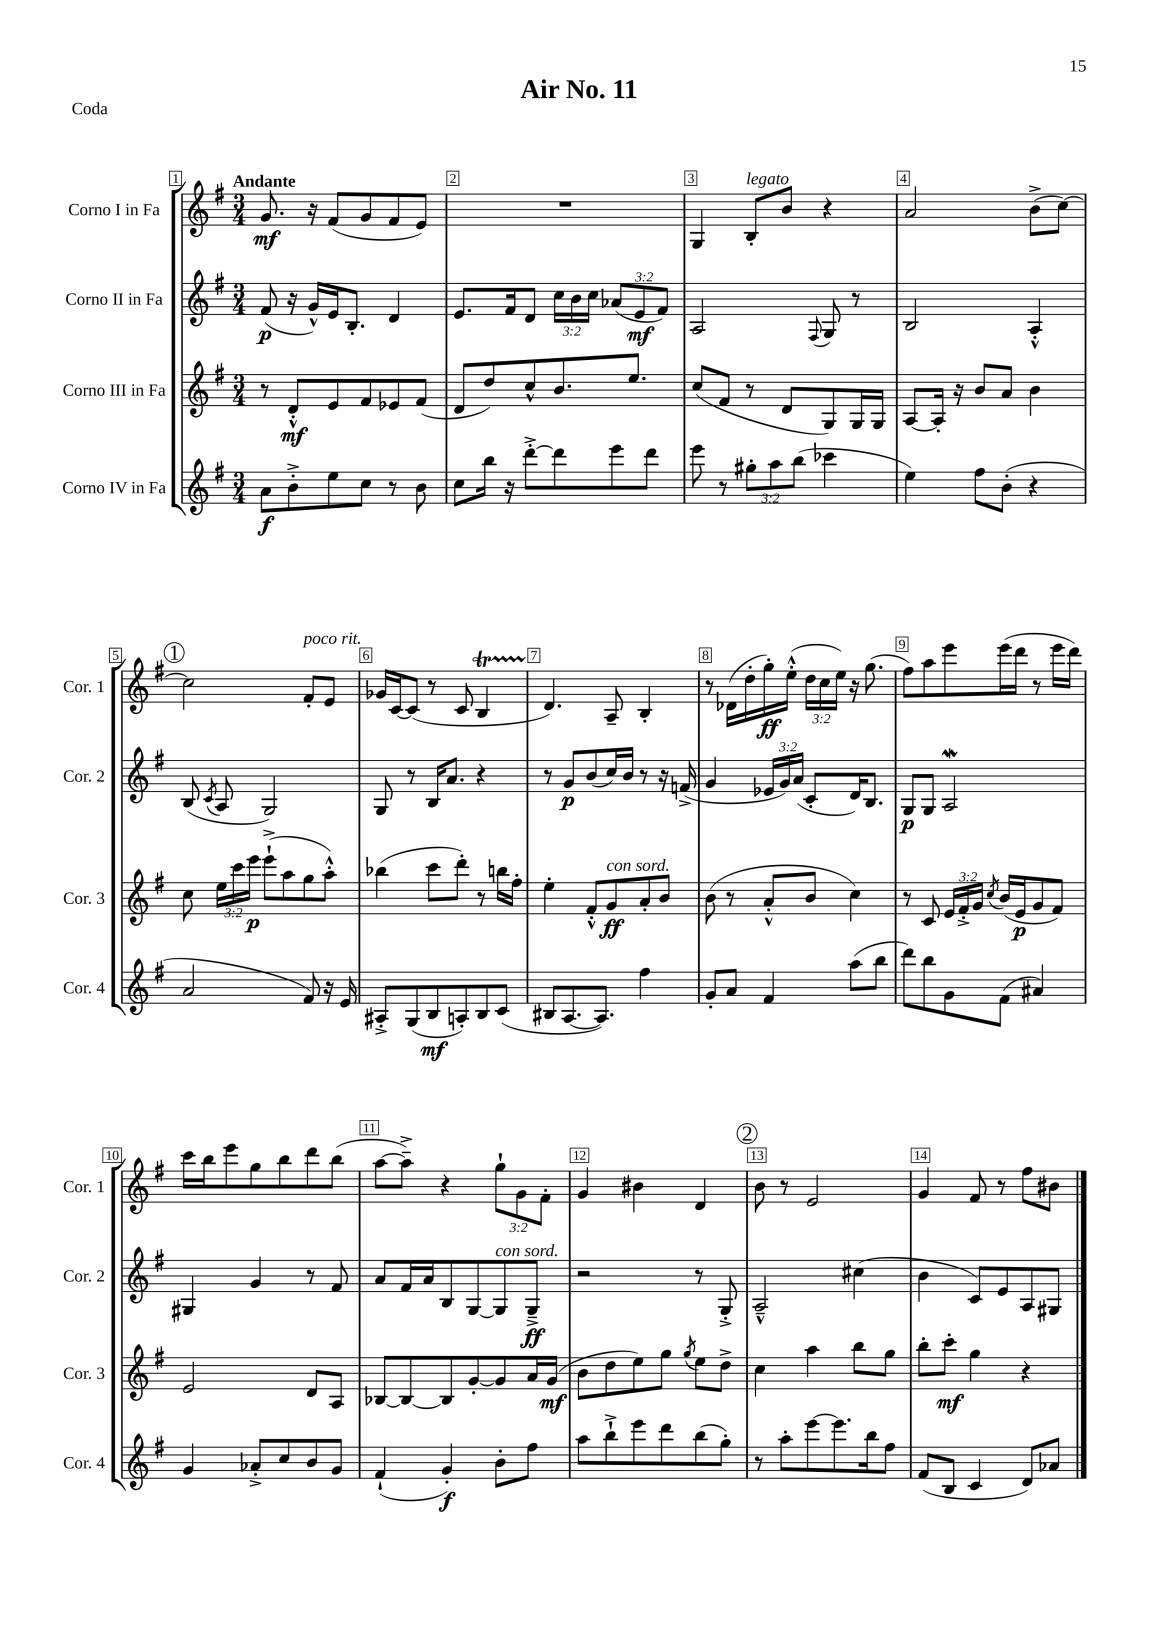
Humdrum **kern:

**kern	**dynam	**kern	**dynam	**kern	**dynam	**kern	**dynam
*part4	*part4	*part3	*part3	*part2	*part2	*part1	*part1
*staff4	*staff4	*staff3	*staff3	*staff2	*staff2	*staff1	*staff1
*I"Corno IV in Fa	*	*I"Corno III in Fa	*	*I"Corno II in Fa	*	*I"Corno I in Fa	*
*I'Cor. 4	*	*I'Cor. 3	*	*I'Cor. 2	*	*I'Cor. 1	*
*clefG2	*	*clefG2	*	*clefG2	*	*clefG2	*
*k[f#]	*	*k[f#]	*	*k[f#]	*	*k[f#]	*
*M3/4	*	*M3/4	*	*M3/4	*	*M3/4	*
=1	=1	=1	=1	=1	=1	=1	=1
!	!	!	!	!	!	!LO:TX:a:B:t=Andante	!
8a\L	f	8r	.	(8f#/	p	8.g/	mf
8b'^\	.	8d'^^/L	mf	16r	.	.	.
.	.	.	.	16g^^/LL)	.	16r	.
8ee\	.	8e/	.	16e/J	.	(8f#/L	.
.	.	.	.	8.B'/J	.	.	.
8cc\J	.	8f#/	.	.	.	8g/	.
8r	.	8e-X/	.	4d/	.	8f#/	.
8b\	.	(8f#/J	.	.	.	8e/J)	.
=2	=2	=2	=2	=2	=2	=2	=2
8cc\L	.	8d/L	.	8.e/L	.	2.r	.
16bb\Jk	.	8dd/)	.	.	.	.	.
16r	.	.	.	16f#/k	.	.	.
[8ddd'^\L	.	8cc^^/	.	8d/J	.	.	.
8ddd\]	.	8.b/	.	24cc\LL	.	.	.
.	.	.	.	24b\	.	.	.
.	.	.	.	24cc\JJ	.	.	.
8eee\	.	.	.	(12a-X/L	.	.	.
.	.	8.ee/J	.	.	.	.	.
.	.	.	.	12e/	mf	.	.
8ddd\J	.	.	.	.	.	.	.
.	.	.	.	12f#/J)	.	.	.
=3	=3	=3	=3	=3	=3	=3	=3
8eee\	.	(8cc/L	.	2A/	.	4G/	.
8r	.	8f#/J	.	.	.	.	.
!	!	!	!	!	!	!LO:TX:a:i:t=legato	!
12gg#X'\L	.	8r	.	.	.	8B'/L	.
12aa\	.	.	.	.	.	.	.
.	.	8d/L	.	.	.	8b/J	.
(12bb\J	.	.	.	.	.	.	.
.	.	.	.	8qqF#/	.	.	.
4ccc-X\	.	8G/)	.	8G/	.	4r	.
.	.	16G/L	.	8r	.	.	.
.	.	16G/JJ	.	.	.	.	.
=4	=4	=4	=4	=4	=4	=4	=4
4ee\)	.	[8A/L	.	2B/	.	2a/	.
.	.	16A'/Jk]	.	.	.	.	.
.	.	16r	.	.	.	.	.
8ff#\L	.	8b/L	.	.	.	.	.
(8b'\J	.	8a/J	.	.	.	.	.
4r	.	4b\	.	4A'^^/	.	(8b^\L	.
.	.	.	.	.	.	[8cc\J)	.
!!LO:LB:g=z
!!LO:REH:place=s1:t=1
=5	=5	=5	=5	=5	=5	=5	=5
2a/	.	8cc\	.	(8B/	.	2cc\]	.
.	.	.	.	8qc/	.	.	.
.	.	24ee\LL	.	8A/	.	.	.
.	.	24ccc\	.	.	.	.	.
.	.	24eee\JJ	p	.	.	.	.
.	.	(8eee`^\L	.	2G/)	.	.	.
.	.	8aa\	.	.	.	.	.
!	!	!	!	!	!	!LO:TX:a:i:t=poco rit.	!
8f#/)	.	8gg\	.	.	.	8f#'/L	.
16r	.	8aa'^^\J)	.	.	.	8e/J	.
16e/	.	.	.	.	.	.	.
=6	=6	=6	=6	=6	=6	=6	=6
8A#X'^/L	.	(4bb-X\	.	8G/	.	16g-X/LL	.
.	.	.	.	.	.	[16c/J	.
(8G/	.	.	.	8r	.	(8c/J]	.
8B/	mf	8ccc\L	.	16B/KL	.	8r	.
.	.	.	.	8.a/J	.	.	.
8An'/)	.	8ddd'\J)	.	.	.	8c/	.
8B/	.	8r	.	4r	.	4Bt/	.
(8c/J	.	16bbn\LL	.	.	.	.	.
.	.	16ff#'\JJ	.	.	.	.	.
=7	=7	=7	=7	=7	=7	=7	=7
8B#X/L	.	4ee'\	.	8r	.	4.d/)	.
[8.A/	.	.	.	8g/L	p	.	.
.	.	8f#'^^/L	.	(8b/	.	.	.
8.A/J])	.	.	.	.	.	.	.
!	!	!LO:TX:a:i:t=con sord.	!	!	!	!	!
.	.	8g/	ff	16cc/L)	.	8A~/	.
.	.	.	.	16b/JJ	.	.	.
4ff#\	.	8a'/	.	8r	.	4B'/	.
.	.	8b/J	.	16r	.	.	.
.	.	.	.	(16fn^/	.	.	.
=8	=8	=8	=8	=8	=8	=8	=8
8g'/L	.	(8b\	.	4g/	.	8r	.
8a/J	.	8r	.	.	.	(16d-X\LL	.
.	.	.	.	.	.	16dd'\	.
4f#/	.	8a'^^/L	.	24e-X/LL	.	16gg'\)	ff
.	.	.	.	24g/)	.	.	.
.	.	.	.	.	.	(16ee'^^\JJ	.
.	.	.	.	(24a/JJ	.	.	.
.	.	8b/J	.	8c'/L	.	24dd\LL	.
.	.	.	.	.	.	24cc\	.
.	.	.	.	.	.	24ee\JJ)	.
(8aa\L	.	4cc\)	.	16d/K)	.	16r	.
.	.	.	.	8.B/J	.	(8.gg\	.
8bb\J	.	.	.	.	.	.	.
=9	=9	=9	=9	=9	=9	=9	=9
8ddd\L)	.	8r	.	8G/L	p	8ff#\L)	.
8bb\	.	8c/	.	8G/J	.	8aa\	.
8g\	.	24e/LL	.	2AW/	.	8eee\	.
.	.	24f#'^/	.	.	.	.	.
.	.	24g/JJ	.	.	.	.	.
.	.	8qcc/	.	.	.	.	.
(8f#\J	.	(16b/LL	.	.	.	(16eee\L	.
.	.	16e/J	p	.	.	16ddd\JJ	.
4a#X/)	.	8g/	.	.	.	8r	.
.	.	8f#/J)	.	.	.	16eee\LL	.
.	.	.	.	.	.	16ddd\JJ)	.
!!LO:LB:g=z
=10	=10	=10	=10	=10	=10	=10	=10
4g/	.	2e/	.	4G#X/	.	16ccc\LL	.
.	.	.	.	.	.	16bb\J	.
.	.	.	.	.	.	8eee\	.
8a-X'^/L	.	.	.	4g/	.	8gg\	.
8cc/	.	.	.	.	.	8bb\	.
8b/	.	8d/L	.	8r	.	8ddd\	.
8g/J	.	8A/J	.	8f#/	.	(8bb\J	.
=11	=11	=11	=11	=11	=11	=11	=11
(4f#`/	.	[8B-X/L	.	8a/L	.	[8aa\L	.
.	.	8B-/_	.	16f#/L	.	8aa~^\J])	.
.	.	.	.	16a/J	.	.	.
4g'/)	f	8B-/]	.	8B/	.	4r	.
.	.	[8g'/	.	[8G/	.	.	.
!	!	!	!	!LO:TX:a:i:t=con sord.	!	!	!
8b'\L	.	8g/]	.	8G/]	.	12gg`\L	.
.	.	.	.	.	.	12g\	.
8ff#\J	.	16a/L	.	8G~^/J	ff	.	.
.	.	.	.	.	.	12f#'\J	.
.	.	(16g/JJ	mf	.	.	.	.
=12	=12	=12	=12	=12	=12	=12	=12
8aa\L	.	8b\L	.	2r	.	4g/	.
8bb`^\	.	8dd\	.	.	.	.	.
8eee\	.	8ee\)	.	.	.	4b#X\	.
8ddd\	.	8gg\J	.	.	.	.	.
.	.	8qgg/	.	.	.	.	.
(8bb\	.	8ee\L	.	8r	.	4d/	.
8gg'\J)	.	8dd^\J	.	8G'^/	.	.	.
!!LO:REH:place=s1:t=2
=13	=13	=13	=13	=13	=13	=13	=13
8r	.	4cc\	.	2A~^^/	.	8b\	.
8aa'\L	.	.	.	.	.	8r	.
[8eee\	.	4aa\	.	.	.	2e/	.
8.eee\]	.	.	.	.	.	.	.
.	.	8bb\L	.	(4cc#X\	.	.	.
16bb\k	.	.	.	.	.	.	.
8ff#\J	.	8gg\J	.	.	.	.	.
=14	=14	=14	=14	=14	=14	=14	=14
(8f#/L	.	8bb'\L	.	4b\	.	4g/	.
8B/J	.	8ccc'\J	mf	.	.	.	.
4c/	.	4gg\	.	8c/L)	.	8f#/	.
.	.	.	.	8e/	.	8r	.
8d/L)	.	4r	.	8A/	.	8ff#\L	.
8a-X/J	.	.	.	8G#X/J	.	8b#X\J	.
==	==	==	==	==	==	==	==
*-	*-	*-	*-	*-	*-	*-	*-
